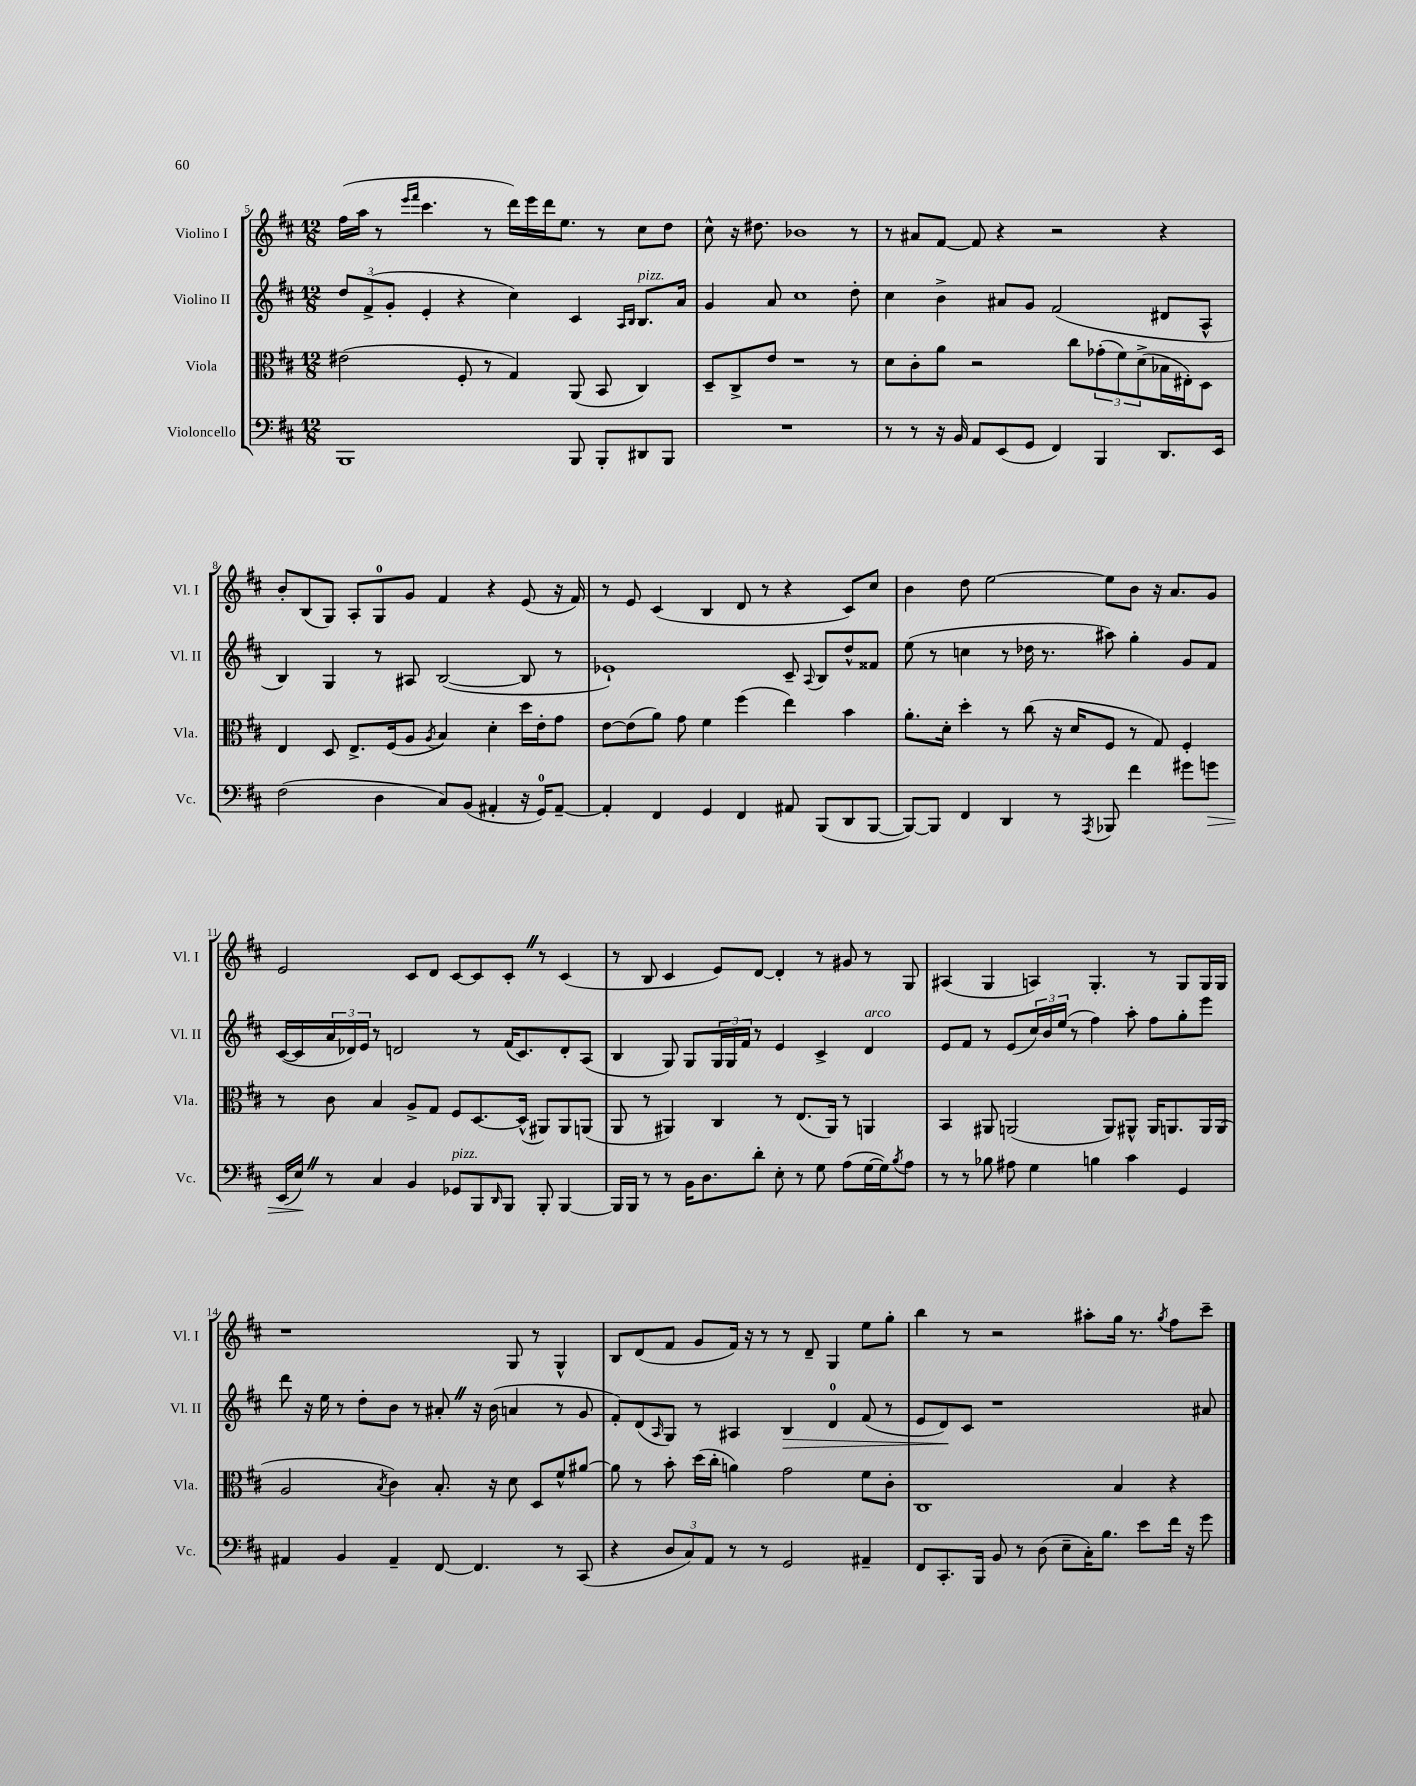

**kern	**dynam	**kern	**kern	**dynam	**kern
*part4	*part4	*part3	*part2	*part2	*part1
*staff4	*staff4	*staff3	*staff2	*staff2	*staff1
*I"Violoncello	*	*I"Viola	*I"Violino II	*	*I"Violino I
*I'Vc.	*	*I'Vla.	*I'Vl. II	*	*I'Vl. I
*clefF4	*	*clefC3	*clefG2	*	*clefG2
*k[f#c#]	*	*k[f#c#]	*k[f#c#]	*	*k[f#c#]
*M12/8	*	*M12/8	*M12/8	*	*M12/8
=5	=5	=5	=5	=5	=5
1BBB	.	(2e#X\	12dd/L	.	(16ff#\LL
.	.	.	.	.	16aa\JJ
.	.	.	(12f#^/	.	.
.	.	.	.	.	8r
.	.	.	12g'/J	.	.
.	.	.	.	.	16qqeee/LL
.	.	.	.	.	16qqfff#/JJ
.	.	.	4e'/	.	4.ccc#\
.	.	8F#'/	4r	.	.
.	.	8r	.	.	8r
.	.	4G/)	4cc#\)	.	16ddd\LL)
.	.	.	.	.	16eee\
.	.	.	.	.	16ddd\J
.	.	.	.	.	8.ee\J
8BBB/	.	(8AA/	4c#/	.	.
8BBB'/L	.	8BB/	.	.	8r
.	.	.	16qqA/LL	.	.
.	.	.	16qqB/JJ	.	.
!	!	!	!LO:TX:a:i:t=pizz.	!	!
8DD#X/	.	4C#/)	8.B/L	.	8cc#\L
8BBB/J	.	.	.	.	8dd\J
.	.	.	16a/Jk	.	.
=6	=6	=6	=6	=6	=6
1.r	.	8D~/L	4g/	.	8cc#^^\
.	.	8C#^/	.	.	16r
.	.	.	.	.	8.dd#X\
.	.	8e/J	8a/	.	.
.	.	1r	1cc#	.	1b-X
.	.	8r	8dd'\	.	8r
=7	=7	=7	=7	=7	=7
8r	.	8d\L	4cc#\	.	8r
8r	.	8c#'\	.	.	8a#X/L
16r	.	8a\J	4b^\	.	[8f#/J
16BB/	.	.	.	.	.
8AA/L	.	2r	.	.	8f#/]
(8EE/	.	.	8a#X/L	.	4r
8GG/J	.	.	8g/J	.	.
4FF#/)	.	.	(2f#/	.	2r
.	.	8cc#\L	.	.	.
4BBB/	.	(12g-X'\	.	.	.
.	.	12f#\)	.	.	.
.	.	(12d^\	.	.	.
8.DD/L	.	16B-X\L	8d#X/L	.	4r
.	.	16E#X'\J)	.	.	.
.	.	8D\J	8A^^/J	.	.
16EE/Jk	.	.	.	.	.
!!LO:LB:g=z
=8	=8	=8	=8	=8	=8
(2F#\	.	4E/	4B/)	.	8b'/L
.	.	.	.	.	(8B/
.	.	8D/	4G/	.	8G/J)
.	.	8.E^/L	.	.	8A'/L
4D\	.	.	8r	.	8G/
.	.	(16F#/k	.	.	.
.	.	8A/J	8A#X/	.	8g/J
.	.	8qA/	.	.	.
8C#/L)	.	4B/)	([2B/	.	4f#/
(8BB/J	.	.	.	.	.
4AA#X'/	.	4d'\	.	.	4r
16r	.	16dd\LL	8B/]	.	(8e/
16GG/KL)	.	16e'\J	.	.	.
[8AA#~/J	.	8g\J	8r	.	16r
.	.	.	.	.	16f#/)
=9	=9	=9	=9	=9	=9
4AA#'/]	.	[8e\L	1e-X`)	.	8r
.	.	(8e\]	.	.	8e/
4FF#/	.	8a\J)	.	.	(4c#/
.	.	8g\	.	.	.
4GG/	.	4f#\	.	.	4B/
4FF#/	.	(4ff#\	.	.	8d/
.	.	.	.	.	8r
8AA#X/	.	4ee\)	8c#~/	.	4r
.	.	.	8qqA/	.	.
(8BBB/L	.	.	8B/L	.	.
8DD/	.	4b\	8dd^^/	.	8c#/L)
[8BBB/J	.	.	8f##X/J	.	8cc#/J
=10	=10	=10	=10	=10	=10
8BBB/L_)	.	8.a'\L	(8ee\	.	4b\
8BBB/J]	.	.	8r	.	.
.	.	16d'\Jk	.	.	.
4FF#/	.	4dd'\	4ccn\	.	8dd\
.	.	.	.	.	[2ee\
4DD/	.	8r	8r	.	.
.	.	(8cc#\	16dd-X\	.	.
.	.	.	8.r	.	.
8r	.	16r	.	.	.
.	.	16d/KL	.	.	.
8qAAA/	.	.	.	.	.
8BBB-X/	.	8F#/J	8aa#X\)	.	8ee\L]
4f#\	.	8r	4gg'\	.	8b\J
.	.	8G/)	.	.	16r
.	.	.	.	.	8.a/L
8g#X\L	.	4F#'/	8g/L	.	.
!	!LO:HP:b	!	!	!	!
8gn\J	>	.	8f#/J	.	8g/J
!!LO:LB:g=z
=11	=11	=11	=11	=11	=11
(16EE/LL	.	8r	([16c#/LL	.	2e/
16EZ/JJ)	.	.	16c#/]	.	.
8r	]	8c#\	24a/	.	.
.	.	.	24d-X/)	.	.
.	.	.	24e/JJ	.	.
4C#/	.	4B/	8r	.	.
.	.	.	2dn/	.	.
4BB/	.	8A^/L	.	.	8c#/L
.	.	8G/J	.	.	8d/J
!LO:TX:a:i:t=pizz.	!	!	!	!	!
8GG-X/L	.	8F#/L	.	.	[8c#/L
8BBB/	.	[8.D/	8r	.	8c#/]
16qqDD/	.	.	.	.	.
8BBB/J	.	.	(16f#/KL	.	8c#'Z/J
.	.	(16D^^/Jk]	8.c#/)	.	.
8BBB'/	.	8AA#X/L)	.	.	8r
[4BBB/	.	8AA#/	8d'/	.	(4c#/
.	.	(8AAn/J	(8A/J	.	.
=12	=12	=12	=12	=12	=12
16BBB/LL]	.	8AA/	4B/	.	8r
16BBB/JJ	.	.	.	.	.
8r	.	8r	.	.	8B/
8r	.	4AA#X/)	8G/)	.	4c#/
16BB\KL	.	.	8G/L	.	.
8.D\	.	.	.	.	.
.	.	4C#/	24G/L	.	8e/L)
.	.	.	24G/	.	.
.	.	.	24f#/JJ	.	.
8d'\J	.	.	8r	.	[8d/J
8E'\	.	8r	4e/	.	4d'/]
8r	.	(8.E/L	.	.	.
8G\	.	.	4c#^/	.	8r
.	.	16AA#/Jk)	.	.	.
(8A\L	.	8r	.	.	8g#X/
!	!	!	!LO:TX:a:i:t=arco	!	!
[16G\L	.	4AAn/	4d/	.	8r
16G\J])	.	.	.	.	.
8qB/	.	.	.	.	.
8A\J	.	.	.	.	8G/
=13	=13	=13	=13	=13	=13
8r	.	4BB/	8e/L	.	(4A#X/
8r	.	.	8f#/J	.	.
8B-X\	.	8AA#X/	8r	.	4G/
8A#X\	.	(2AAn/	(8e/L	.	.
4G\	.	.	24cc#/L)	.	4An/)
.	.	.	24b/	.	.
.	.	.	(24ee/JJ	.	.
.	.	.	8r	.	.
4Bn\	.	.	4ff#\)	.	4.G'/
.	.	8AA/L)	.	.	.
4c#\	.	8AA#X^^/J	8aa'\	.	.
.	.	16AA#/KL	8ff#\L	.	8r
.	.	8.AAn/	.	.	.
4GG/	.	.	8gg'\	.	8G/L
.	.	16AA/L	8eee\J	.	16G/L
.	.	(16AA/JJ	.	.	16G/JJ
!!LO:LB:g=z
=14	=14	=14	=14	=14	=14
4AA#X/	.	2A/	8ddd\	.	1r
.	.	.	16r	.	.
.	.	.	16ee\	.	.
4BB/	.	.	8r	.	.
.	.	.	8dd'\L	.	.
.	.	8qB/	.	.	.
4AA#~/	.	4c#\)	8b\J	.	.
.	.	.	8r	.	.
[8FF#/	.	8.B'/	8a#X'Z/	.	.
4.FF#/]	.	.	16r	.	.
.	.	16r	(16b\	.	.
.	.	8d\	4an/	.	8G/
.	.	8D/L	.	.	8r
8r	.	8f#^^/	8r	.	4G^^/
(8CC#/	.	[8a#X/J	8g/	.	.
=15	=15	=15	=15	=15	=15
4r	.	8a#\]	8f#'/L)	.	8B/L
.	.	8r	(8d/	.	(8d/
.	.	.	16qqA/	.	.
12D/L	.	8b'\	8G/J)	.	8f#/J
12C#/)	.	.	.	.	.
.	.	(16dd\LL	8r	.	8g/L
12AA/J	.	.	.	.	.
.	.	16cc#'\JJ	.	.	.
8r	.	4an\)	4A#X/	.	16f#/Jk)
.	.	.	.	.	16r
8r	.	.	.	.	8r
!	!	!	!	!LO:HP:b	!
2GG/	.	2g\	4B/	>	8r
.	.	.	.	.	8d~/
.	.	.	4d/	.	4G/
4AA#X~/	.	8f#\L	(8f#/	.	8ee\L
.	.	8c#'\J	8r	.	8gg'\J
=16	=16	=16	=16	=16	=16
8FF#/L	.	1C#	8e/L	.	4bb\
8.CC#'/	.	.	8d/)	.	.
.	.	.	8c#/J	]	8r
16BBB/Jk	.	.	.	.	.
8BB/	.	.	1r	.	2r
8r	.	.	.	.	.
(8D\	.	.	.	.	.
8E~\L	.	.	.	.	.
16C#'\K)	.	.	.	.	8aa#X'\L
8.B\J	.	.	.	.	.
.	.	4B/	.	.	16gg\Jk
.	.	.	.	.	8.r
8e\L	.	.	.	.	.
.	.	.	.	.	8qgg/
16f#\Jk	.	4r	.	.	8ff#\L
16r	.	.	.	.	.
8g\	.	.	8a#X/	.	8ccc#~\J
==	==	==	==	==	==
*-	*-	*-	*-	*-	*-
